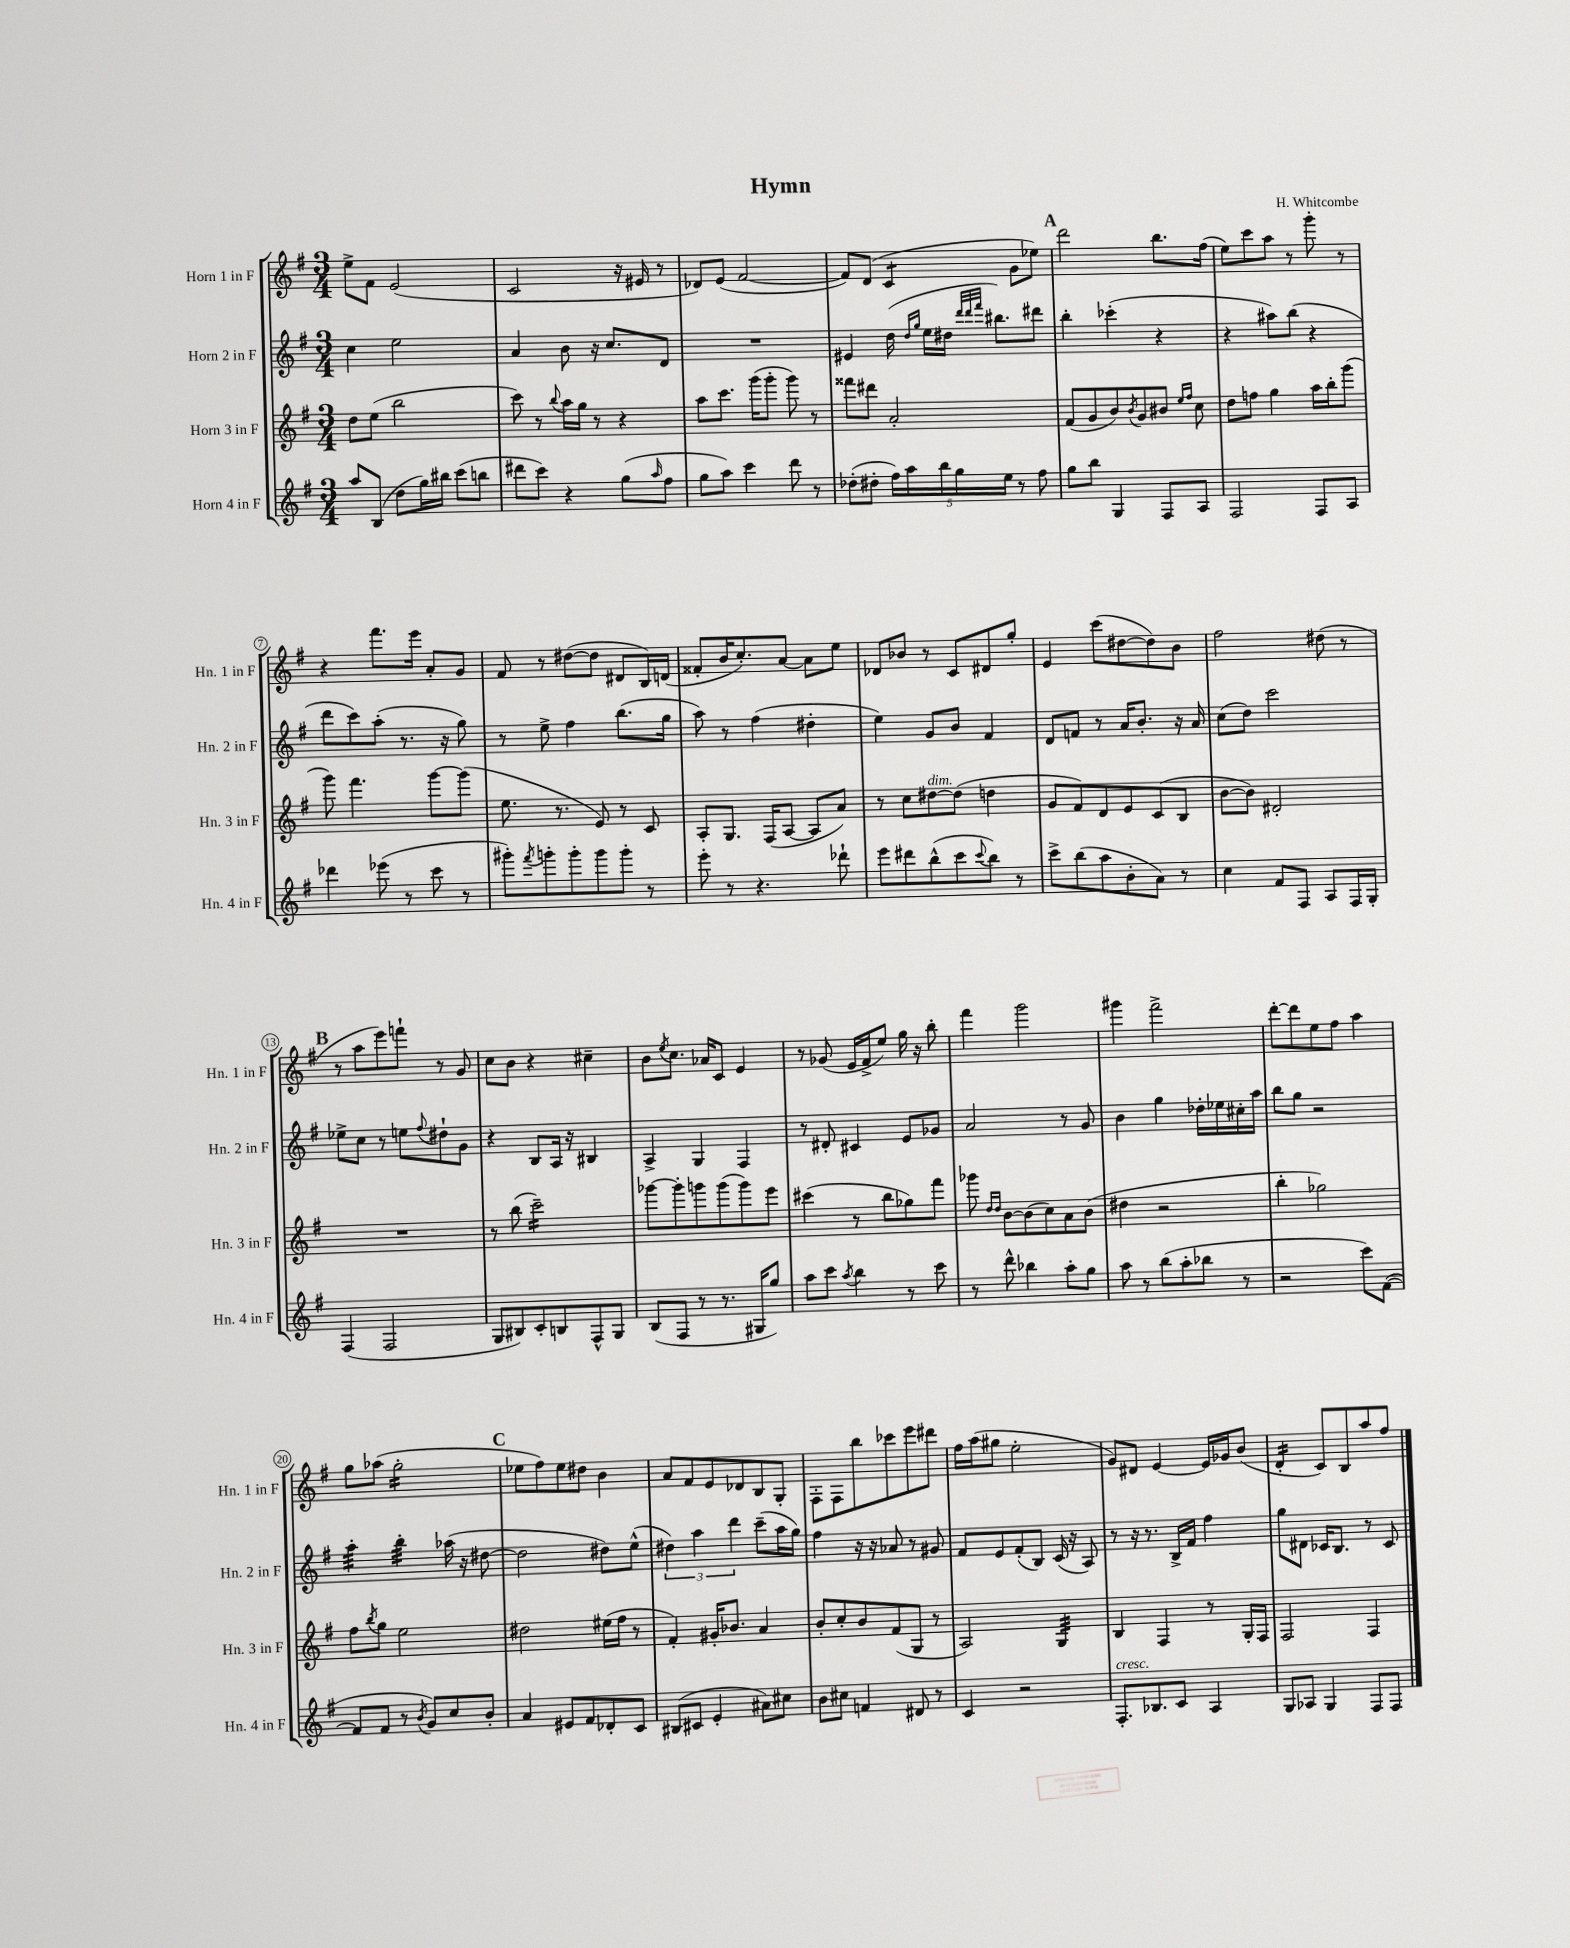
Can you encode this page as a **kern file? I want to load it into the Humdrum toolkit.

**kern	**kern	**kern	**kern
*staff4	*staff3	*staff2	*staff1
*clefG2	*clefG2	*clefG2	*clefG2
*k[f#]	*k[f#]	*k[f#]	*k[f#]
*M3/4	*M3/4	*M3/4	*M3/4
8aa	8dd	4cc	8ee^
(8B	(8ee	.	8f#
8dd	2bb	2ee	(2e
16gg)	.	.	.
16bb#	.	.	.
(8ccc	.	.	.
8bb	.	.	.
=	=	=	=
8ddd#	8ccc)	4a	2c
8ccc)	8r	.	.
.	8qqbb	.	.
4r	16aa	8b	.
.	16gg	.	.
.	8r	16r	.
.	.	8.cc	.
(8gg	4r	.	16r
.	.	.	16e#
16qqaa	.	.	.
8ff#	.	8d	8r
=	=	=	=
8gg	8aa	2.r	8d-)
8aa)	8.ccc	.	(8e
4ccc	.	.	[2f#
.	(16ggg	.	.
.	8ggg'	.	.
8ddd	8ggg)	.	.
8r	8r	.	.
=	=	=	=
(8dd-'	8fff##	4e#	8f#])
8dd#'	8ddd#	.	(8d
20ff#)	2a'	(16dd	4c
20aa	.	.	.
.	.	16qqdd	.
.	.	16qqgg	.
.	.	16ee	.
20bb	.	.	.
.	.	16dd#	.
20gg	.	.	.
.	.	32qqddd	.
.	.	32qqddd	.
.	.	32qqfff#	.
.	.	8.bb#)	.
20ee	.	.	.
8r	.	.	8g
8ff#	.	8ddd#	8ee-)
=	=	=	=
8gg	(8f#	4bb'	2ddd
8bb	8g	.	.
4G	8b)	(4ccc-'	.
.	8qb	.	.
.	8g	.	.
8F#	8b#	4r	8.bb
.	16qqee	.	.
.	16qqff#	.	.
8A	8cc	.	.
.	.	.	(16ff#
=	=	=	=
2F#	8dd	4r	8ee)
.	8ff	.	8ccc
.	4gg	8aa#)	8aa
.	.	(8bb	8r
8F#	16aa	4r	8ggg'
.	16bb'	.	.
8A	(8ggg	.	8r
=	=	=	=
4ddd-	8ggg)	8ddd	4r
.	4.fff#	8ccc)	.
(8eee-	.	(8aa'	8.fff#
8r	.	8.r	.
.	.	.	16eee
8ccc	[8ggg	.	8a'
.	.	16r	.
8r	(8ggg]	8gg)	8g
=	=	=	=
8ggg#')	8.ee	8r	8f#
8qfff#	.	.	.
8ggg'	.	8ee^	8r
.	8.r	.	.
8ggg'	.	4ff#	([8dd#
8ggg	8e)	.	8dd#]
8ggg'	8r	(8.bb	8d#
8r	8c	.	16B)
.	.	16gg	(16d
=	=	=	=
8eee'	8A'	8aa)	8f##'
8r	8.G	8r	16b
.	.	.	8.cc')
4.r	.	(4ff#	.
.	(16F#	.	.
.	[8A	.	[8a
.	8A]	4dd#'	8a]
8ddd-`	8a)	.	8ee
=	=	=	=
8eee	8r	4ee)	8d-
8ddd#	8cc	.	8b-
(8bb^^	[8dd#	8g	8r
8ccc	(8dd#]	8b	8c
8qqccc	.	.	.
8bb)	4dd	4f#	8d#
8r	.	.	8gg'
=	=	=	=
8ccc^	8g	8d	4e
(8bb	8f#)	8f	.
8aa	8d	8r	(8ccc
8b'	8e	16a	[8dd#
.	.	8.b'	.
8a)	(8c	.	8dd#])
8r	8B	16r	8b
.	.	16a	.
=	=	=	=
4cc	[8b	(8cc	2ff#
.	8b])	8dd)	.
8f#	2d#'	2ccc	.
8F#	.	.	.
8A	.	.	(8dd#
16F#	.	.	8r
16G'	.	.	.
=	=	=	=
(4F#	2.r	8ee-^	8r
.	.	8cc	8aa
2F#	.	8r	8eee)
.	.	8ee	8fff`
.	.	8qqff#	.
.	.	8dd#`	8r
.	.	8g	8g
=	=	=	=
8G	8r	4r	8cc
8B#)	(8bb	.	8b
8c'	2ccc~)	8B	4r
8B	.	16A	.
.	.	16r	.
8F#^^	.	4B#	4cc#~
8G	.	.	.
=	=	=	=
(8B	[8ggg-	4A^	8b
.	.	.	8qee
8F#	8ggg-']	.	8.cc
8r	8ggg	4G	.
.	.	.	16a-
8.r	(8ggg	.	8c
.	8ggg)	4F#	4e
16G#	.	.	.
8gg)	8eee	.	.
=	=	=	=
8aa	(4ccc#	8r	8r
8ccc	.	8d#'	(8g-
8qaa	.	.	.
4bb	8r	4c#	16e
.	.	.	16f#^
.	8bb	.	8ee)
8r	8gg-)	8e	16gg
.	.	.	16r
8ccc	8fff#	8g-	8bb'
=	=	=	=
8r	8ggg-	2a	4fff#
.	16qqdd	.	.
.	16qqdd	.	.
8ddd^^	[8b	.	.
4bb-	(8b]	.	2ggg
.	8cc)	.	.
8aa'	8a	8r	.
8gg	(8b	8g	.
=	=	=	=
8aa	4dd#	4b	4ggg#
8r	.	.	.
(8bb	2r	4gg	2fff#^
8aa'	.	.	.
8bb-	.	16dd-'	.
.	.	16ee-	.
8r	.	16cc#'	.
.	.	16aa	.
=	=	=	=
2r	4bb'	8bb	[8ddd'
.	.	8gg	8ddd]
.	2gg-)	2r	8ee
.	.	.	8ff#
8ccc)	.	.	4aa
([8f#	.	.	.
=	=	=	=
8f#]	8ff#	4aa'	8gg
.	8qbb	.	.
8f#	8gg	.	(8aa-
8r	2ee	4bb'	2gg'
8qb	.	.	.
8g)	.	.	.
8cc	.	(16aa-	.
.	.	16r	.
8b'	.	[8dd#	.
=	=	=	=
4a	2dd#	2dd#]	8ee-
.	.	.	8ff#)
8e#	.	.	8ee-
8f#	.	.	8dd#
8d-'	(16ee#	8dd#)	4b
.	16ff#	.	.
8c	8r	(8ee^^	.
=	=	=	=
(8B#	4f#')	6dd#)	8a
8c#	.	.	8f#
.	.	6aa	.
4e'	16g#'	.	8e
.	8.b-	.	.
.	.	6ddd	.
.	.	.	8d-
8a#)	4a	(8ccc~	8B
8cc#	.	16aa	8G'
.	.	16gg)	.
=	=	=	=
8b	8b'	4ff#	8F#'
8cc#	8cc'	.	8F#
4f	8b	16r	8bb
.	.	16r	.
.	(8f#	8a-	8ccc-
8d#	8G	8r	8eee
8r	8r	8g#	8ddd#
=	=	=	=
4c	2A)	8f#	16ff#
.	.	.	(16aa
.	.	8e	8gg#
2r	.	(8f#'	2ee'
.	.	8B)	.
.	4G	(16c	.
.	.	16r	.
.	.	8A)	.
=	=	=	=
8.F#'	4B	8r	8g)
.	.	16r	8d#
8.B-	.	8.r	.
.	4F#	.	[4e
8c	.	16B^	.
.	.	16f#	.
4A	8r	4ff#	16e]
.	.	.	16g-
.	16G'	.	(8b
.	16F#	.	.
=	=	=	=
8G	2F#	8gg	4d'
8A-	.	8d#	.
4G	.	16c-	8c)
.	.	8.B	.
.	.	.	8B
8F#	4F#	8r	8aa
8F#	.	8c-	8ff#
==	==	==	==
*-	*-	*-	*-
